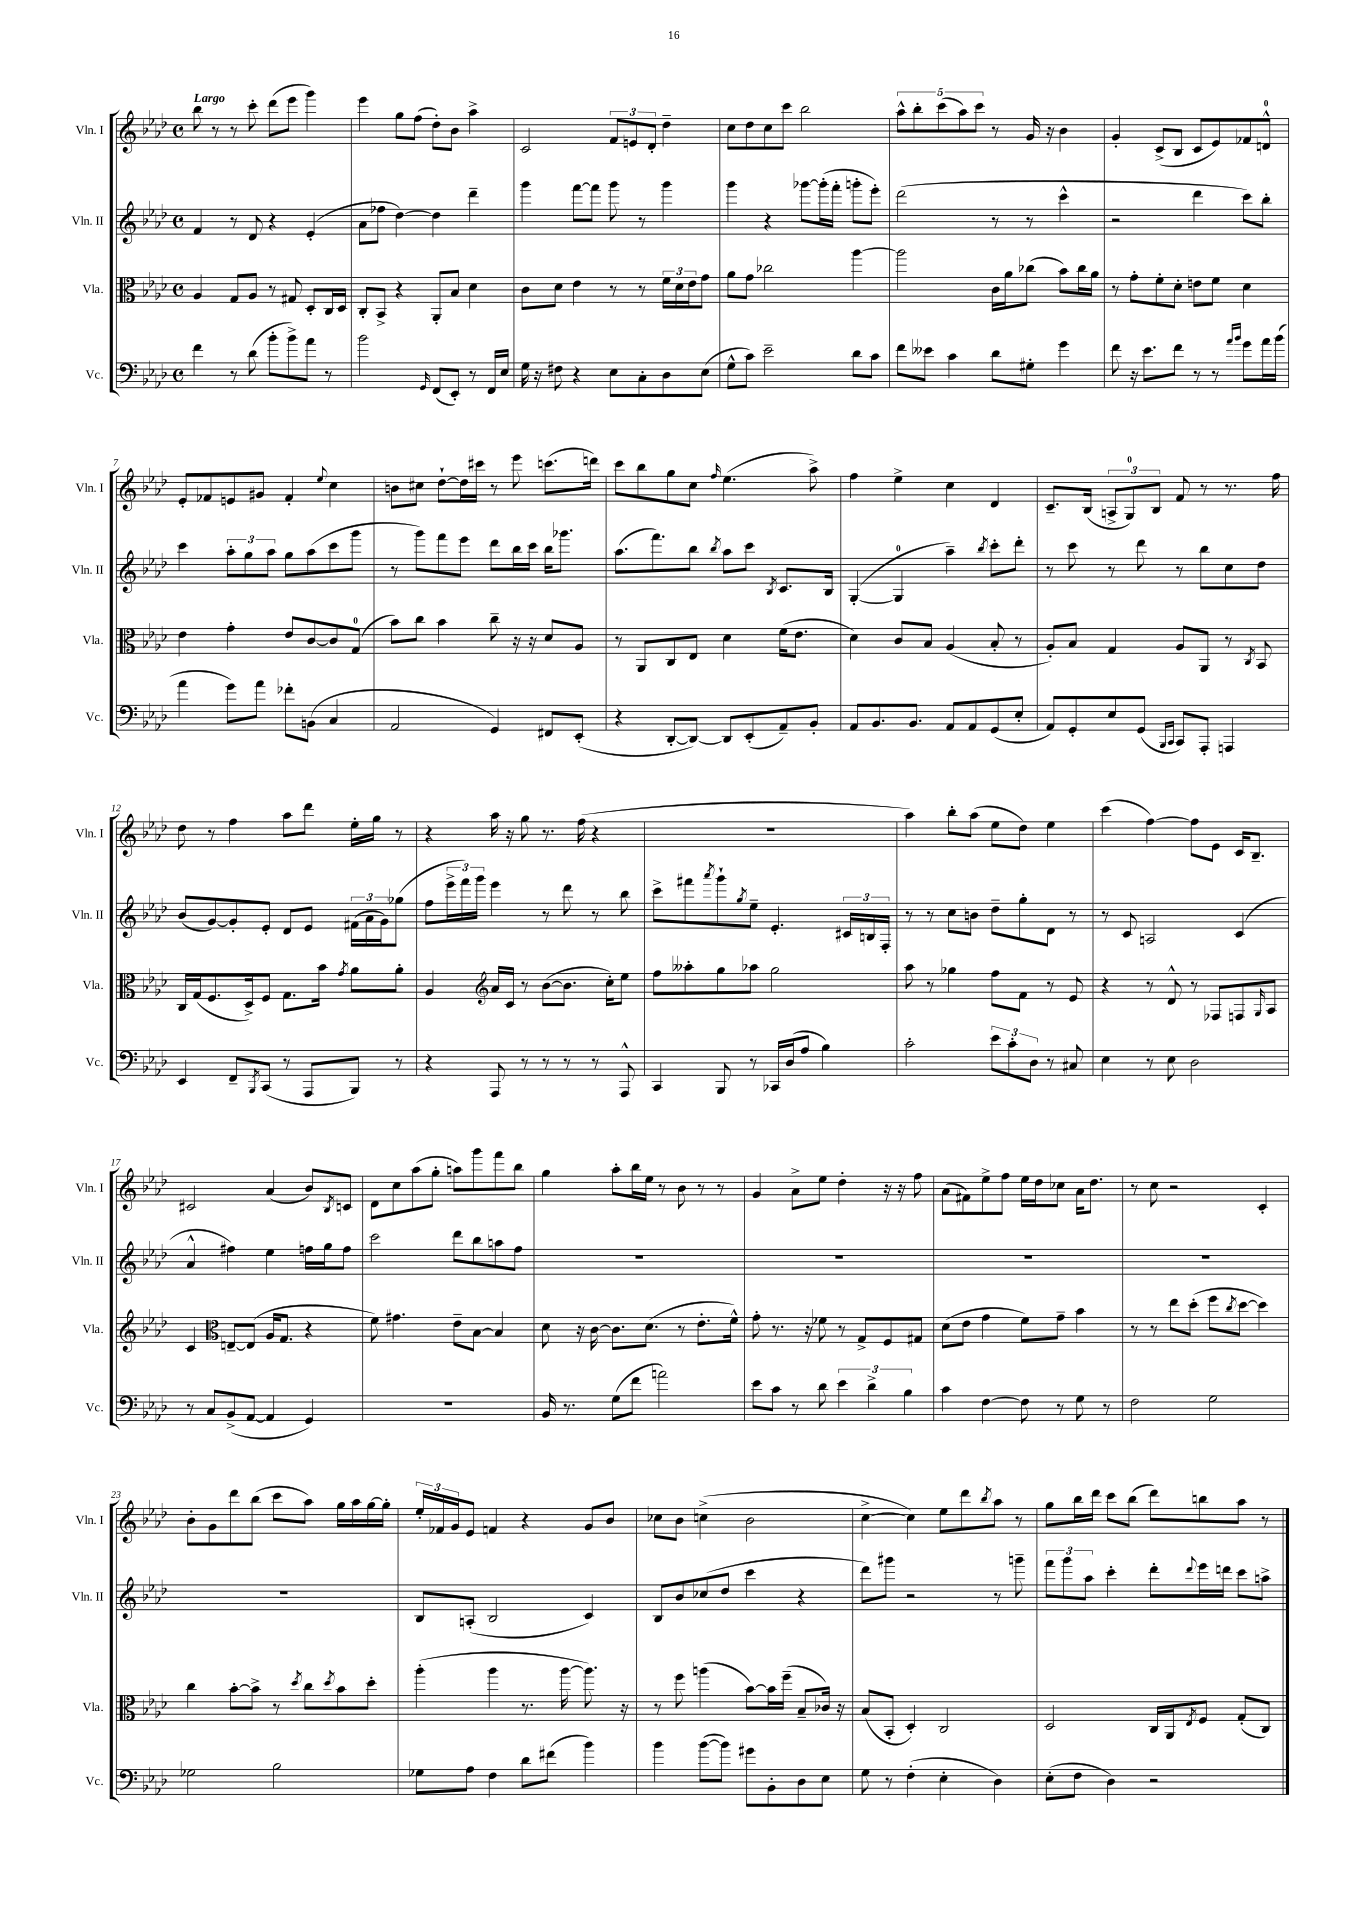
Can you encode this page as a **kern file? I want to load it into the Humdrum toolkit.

**kern	**kern	**kern	**kern
*part4	*part3	*part2	*part1
*staff4	*staff3	*staff2	*staff1
*I"Vc.	*I"Vla.	*I"Vln. II	*I"Vln. I
*I'Vc.	*I'Vla.	*I'Vln. II	*I'Vln. I
*clefF4	*clefC3	*clefG2	*clefG2
*k[b-e-a-d-]	*k[b-e-a-d-]	*k[b-e-a-d-]	*k[b-e-a-d-]
*M4/4	*M4/4	*M4/4	*M4/4
*met(c)	*met(c)	*met(c)	*met(c)
=1	=1	=1	=1
!	!	!	!LO:TX:a:B:t=Largo
4f\	4A-/	4f/	8bb-\
.	.	.	8r
8r	8G/L	8r	8r
(8d-\	8A-/J	8d-/	8ccc'\
8b-'\L	8r	4r	(8ddd-\L
8b-^\)	8G#X/	.	8eee-\J
8a-\J	8D-'/L	(4e-'/	4ggg\)
8r	16C/L	.	.
.	16D-/JJ	.	.
=2	=2	=2	=2
2b-\	8C'/L	8a-\L	4eee-\
.	8BB-^/J	8ff-X\J	.
.	4r	[4dd-\)	8gg\L
.	.	.	(8ff\J
16qqGG/	.	.	.
(8FF/L	8AA-'/L	4dd-\]	8dd-'\L)
8EE-'/J)	8B-/J	.	8b-\J
8r	4d-\	4ddd-~\	4aa-^\
16FF/LL	.	.	.
16E-/JJ	.	.	.
=3	=3	=3	=3
16G\	8c\L	4ggg\	2c/
16r	.	.	.
8F#X\	8d-\J	.	.
4r	4e-\	[8fff\L	.
.	.	8fff\J]	.
8E-\L	8r	8ggg\	12f/L
.	.	.	12en/
8C'\	8r	8r	.
.	.	.	12d-'/J
8D-\	24f\LL	4ggg\	4dd-~\
.	24d-\	.	.
.	24e-\J	.	.
(8E-\J	8g\J	.	.
=4	=4	=4	=4
8G^^\L	8a-\L	4ggg\	8cc\L
8c\J)	8g\J	.	8dd-\
2e-~\	2cc-X\	4r	8cc\
.	.	.	8ccc\J
.	.	[8ggg-X\L	2bb-\
.	.	(16ggg-'\L]	.
.	.	16fff'\JJ	.
8d-\L	[4aa-\	8gggn'\L	.
8c\J	.	8eee-'\J)	.
=5	=5	=5	=5
8f\L	2aa-\]	(2ddd-\	10aa-^^\L
.	.	.	10bb-'\
8e--X\J	.	.	.
.	.	.	(10ccc\
4c\	.	.	.
.	.	.	10aa-\)
.	.	.	10ccc\J
8d-\L	16c\LL	8r	8r
.	16a-\J	.	.
8G#X'\J	(8cc-X\J	8r	16g/
.	.	.	16r
4g\	8b-\L)	4ccc^^\	4b-\
.	16cc-\L	.	.
.	16a-\JJ	.	.
=6	=6	=6	=6
8f\	8r	2r	4g'/
16r	8g'\L	.	.
8.e-\L	.	.	.
.	8f'\	.	(8c^/L
8f\J	8d-'\J	.	8B-/J
8r	8en\L	4ddd-\	8c/L
8r	8f\J	.	8e-/)
16qqa-/LL	.	.	.
16qqb-/JJ	.	.	.
8g\L	4d-\	8ccc\L)	8f-X/
16a-\L	.	8bb-'\J	8dn^^/J
(16b-\JJ	.	.	.
!!LO:LB:g=z
=7	=7	=7	=7
4a-\	4e-\	4ccc\	8e-'/L
.	.	.	8f-X/
8g\L)	4g'\	12aa-'\L	8en/
.	.	12gg\	.
8a-\J	.	.	8g#X/J
.	.	12aa-\J	.
8f-X'\L	8e-/L	8gg\L	4f-'/
(8BBn\J	[8c/	(8aa-\	.
.	.	.	8qqee-/
4C/	8c/]	8ccc\	4cc\
.	(8G/J	8ggg\J	.
=8	=8	=8	=8
2AA-/	8b-\L)	8r	8bn\L
.	8cc\J	8ggg\L)	8cc#X\J
.	4b-\	8fff\	[8dd-`\L
.	.	8eee-\J	16dd-\L]
.	.	.	16ccc#X\JJ
4GG/)	8cc~\	8ddd-\L	8r
.	16r	16bb-\L	8eee-\
.	16r	16ccc\JJ	.
8FF#X/L	8d-/L	16bb-\KL	(8.cccn\L
.	.	8.ggg-X\J	.
(8EE-'/J	8A-/J	.	.
.	.	.	16dddn\Jk)
=9	=9	=9	=9
4r	8r	(8.aa-\L	8ccc\L
.	8AA-/L	.	8bb-\
.	.	8.fff\)	.
[8DD-'/L	8C/	.	8gg\
8DD-/J_)	8E-/J	8bb-\J	8cc\J
.	.	8qbb-/	16qqff/
8DD-/L]	4d-\	8aa-\L	(4.ee-\
(8EE-'/	.	8ccc\J	.
.	.	8qB-/	.
8AA-~/)	(16f\KL	8.c/L	.
.	8.e-\J	.	.
8BB-'/J	.	.	8aa-^\)
.	.	16B-/Jk	.
=10	=10	=10	=10
8AA-/L	4d-\)	([4G'/	4ff\
8.BB-/	.	.	.
.	8c/L	4G/]	4ee-^\
8.BB-/J	.	.	.
.	8B-/J	.	.
8AA-/L	(4A-/	4aa-~\)	4cc\
8AA-/	.	.	.
.	.	8qbb-/	.
(8GG/	8B-'/	8ccc'\L	4d-/
8E-'/J	8r	8ddd-'\J	.
=11	=11	=11	=11
8AA-/L)	8A-'/L)	8r	8.c~/L
8GG'/	8B-/J	8ccc\	.
.	.	.	(16B-/Jk
8E-/	4G/	8r	12An^/L
.	.	.	12G/)
(8GG/J	.	8ddd-\	.
.	.	.	12B-/J
16qqBBB-/LL	.	.	.
16qqCC/JJ	.	.	.
8CC/L)	8A-/L	8r	8f/
8AAA-'/J	8AA-/J	8bb-\L	8r
4AAAn/	8r	8cc\	8.r
.	8qC/	.	.
.	8BB-/	8dd-\J	.
.	.	.	16ff\
!!LO:LB:g=z
=12	=12	=12	=12
4EE-/	16C/LL	(8b-/L	8dd-\
.	(16G/J	.	.
.	8.F/	[8g/)	8r
8FF~/L	.	8g'/]	4ff\
.	16D-^/k)	.	.
8qBBB-/	.	.	.
(8CC/J	8F/J	8e-'/J	.
8r	8.G\L	8d-/L	8aa-\L
8AAA-/L	.	8e-/J	8ddd-\J
.	16b-\Jk	.	.
.	8qg/	.	.
8BBB-/J)	8a-\L	(24f#X\LL	16ee-'\LL
.	.	24a-\	.
.	.	.	16gg\JJ
.	.	24g\J)	.
8r	8a-'\J	(8gg-X\J	8r
=13	=13	=13	=13
4r	4A-/	8ff\L	4r
.	.	24eee-^\L	.
.	.	24fff\)	.
.	.	24ggg\JJ	.
*	*clefG2	*	*
8AAA-/	16a-/LL	4eee-\	16aa-\
.	16c/JJ	.	16r
8r	8r	.	8gg\
8r	([8b-\L	8r	8.r
8r	8.b-\J]	8ddd-\	.
.	.	.	(16ff\
8r	.	8r	4r
.	16cc'\KL)	.	.
8AAA-^^/	8ee-\J	8bb-\	.
=14	=14	=14	=14
4CC/	8ff\L	8ccc^\L	1r
.	8aa--X'\	8fff#X\	.
.	.	8qaaa-/	.
8BBB-/	8gg\	8ggg`\	.
.	.	8qgg/	.
8r	8aa-X\J	8ee-~\J	.
16CC-X/LL	2gg\	4.e-'/	.
(16D-/J	.	.	.
8A-/J	.	.	.
4B-\)	.	.	.
.	.	24c#X/LL	.
.	.	24Bn/	.
.	.	24F'/JJ	.
=15	=15	=15	=15
2c'\	8aa-\	8r	4aa-\)
.	8r	8r	.
.	4gg-X\	8cc\L	8bb-'\L
.	.	8bn\J	(8aa-\J
12e-\L	8ff\L	8dd-~\L	8ee-\L
12c'\	.	.	.
.	8f\J	8gg'\	8dd-\J)
12D-\J	.	.	.
8r	8r	8d-\J	4ee-\
8C#X/	8e-/	8r	.
=16	=16	=16	=16
4E-\	4r	8r	(4ccc\
.	.	8c/	.
8r	8r	2An/	[4ff\)
8E-\	8d-^^/	.	.
2D-\	8r	.	8ff\L]
.	8F-X/L	.	8e-\J
.	8Fn/	(4c/	16c/KL
.	.	.	8.B-~/J
.	16qqG/	.	.
.	8A-/J	.	.
!!LO:LB:g=z
=17	=17	=17	=17
8r	4c/	4a-^^/	2c#X/
8C/L	.	.	.
*	*clefC3	*	*
(8BB-^/	[8En~/L	4ff#X\)	.
[8AA-/J	(8E/J]	.	.
4AA-/]	16A-/KL	4ee-\	(4a-/
.	8.G/J	.	.
4GG/)	4r	16ffn\LL	8b-/L)
.	.	16gg\J	.
.	.	.	8qB-/
.	.	8ff\J	8cn/J
=18	=18	=18	=18
1r	8f\)	2ccc\	8d-\L
.	4.g#X\	.	8cc\
.	.	.	(8aa-\
.	.	.	8gg'\J
.	8e-~\L	8ddd-\L	8aan\L)
.	[8B-\J	8bb-\	8ggg\
.	4B-/]	8aan\	8fff\
.	.	8ff\J	8bb-\J
=19	=19	=19	=19
16BB-/	8d-\	1r	4gg\
8.r	.	.	.
.	16r	.	.
.	[16c\	.	.
(8G\L	8.c\L]	.	8aa-'\L
8f\J	.	.	16bb-\L
.	(8.d-\J	.	16ee-\JJ
2an\)	.	.	8r
.	8r	.	8b-\
.	8.e-'\L	.	8r
.	.	.	8r
.	16f^^\Jk)	.	.
=20	=20	=20	=20
8e-\L	8g'\	1r	4g/
8c\J	8.r	.	.
8r	.	.	8a-^\L
.	16r	.	.
8d-\	8f-X\	.	8ee-\J
6e-\	8r	.	4dd-'\
.	8G^/L	.	.
6d-^\	.	.	.
.	8F/	.	16r
.	.	.	16r
6B-\	.	.	.
.	8G#X/J	.	8ff\
=21	=21	=21	=21
4c\	(8d-\L	1r	(8a-\L
.	8e-\J	.	8f#X\)
[4F\	4g\	.	8ee-^\
.	.	.	8ff\J
8F\]	8f\L)	.	16ee-\LL
.	.	.	16dd-\J
8r	8g~\J	.	8cc-X\J
8G\	4b-\	.	16a-\KL
.	.	.	8.dd-\J
8r	.	.	.
=22	=22	=22	=22
2F\	8r	1r	8r
.	8r	.	8cc\
.	8ee-\L	.	2r
.	(8dd-'\J	.	.
2G\	8ff\L	.	.
.	8qcc/	.	.
.	[8dd-\J	.	.
.	4dd-\])	.	4c'/
!!LO:LB:g=z
=23	=23	=23	=23
2G-X\	4cc\	1r	8b-'\L
.	.	.	8g\
.	[8b-'\L	.	8ddd-\
.	8b-^\J]	.	(8bb-\J
2B-\	8r	.	8ccc\L
.	8qdd-/	.	.
.	8cc\L	.	8aa-\J)
.	8qdd-/	.	.
.	8b-\	.	16gg\LL
.	.	.	16aa-\
.	8dd-'\J	.	[16gg\
.	.	.	16gg'\JJ]
=24	=24	=24	=24
8G-X\L	(4aa-'\	8B-/L	24ee-'/LL
.	.	.	24f-X/
.	.	.	24g/J
8A-\J	.	(8An'/J	8e-/J
4F\	4aa-\	2B-/	4fn/
8d-\L	8.r	.	4r
(8f#X\J	.	.	.
.	[16aa-\	.	.
4b-\)	8.aa-\])	4c/)	8g/L
.	.	.	8b-/J
.	16r	.	.
=25	=25	=25	=25
4b-\	8r	8B-/L	8cc-X\L
.	8ff\	8b-/	8b-\J
([8b-\L	(4aan\	(8cc-X/	(4ccn^\
8b-\J])	.	8dd-/J	.
8g#X\L	[8b-\L)	4ccc\	2b-\
8BB-'\	16b-\L]	.	.
.	(16ff~\JJ	.	.
8D-\	8B-~/L	4r	.
8E-\J	16c-X/Jk)	.	.
.	16r	.	.
=26	=26	=26	=26
8G\	(8B-/L	8ddd-\L)	[4cc^\
8r	8BB-'/J	8ggg#X\J	.
(4F'\	4D-'/)	2r	4cc\])
4E-'\	2C/	.	8ee-\L
.	.	.	8ddd-\
.	.	.	8qbb-/
4D-\)	.	8r	8aa-\J
.	.	8gggn~\	8r
=27	=27	=27	=27
(8E-'\L	2D-/	12fff\L	8gg\L
.	.	12ggg\	.
8F\J	.	.	16bb-\L
.	.	12aa-\J	.
.	.	.	16ddd-\JJ
4D-\)	.	4ccc'\	8ccc\L
.	.	.	(8bb-\J
2r	16C/LL	8ddd-'\L	8ddd-\L)
.	16AA-/J	.	.
.	8qE-/	8qqddd-/	.
.	8F/J	16eee-\L	8bbn\
.	.	16dddn\JJ	.
.	(8G'/L	8ccc\L	8aa-\J
.	8C/J)	8aan^\J	8r
==	==	==	==
*-	*-	*-	*-
